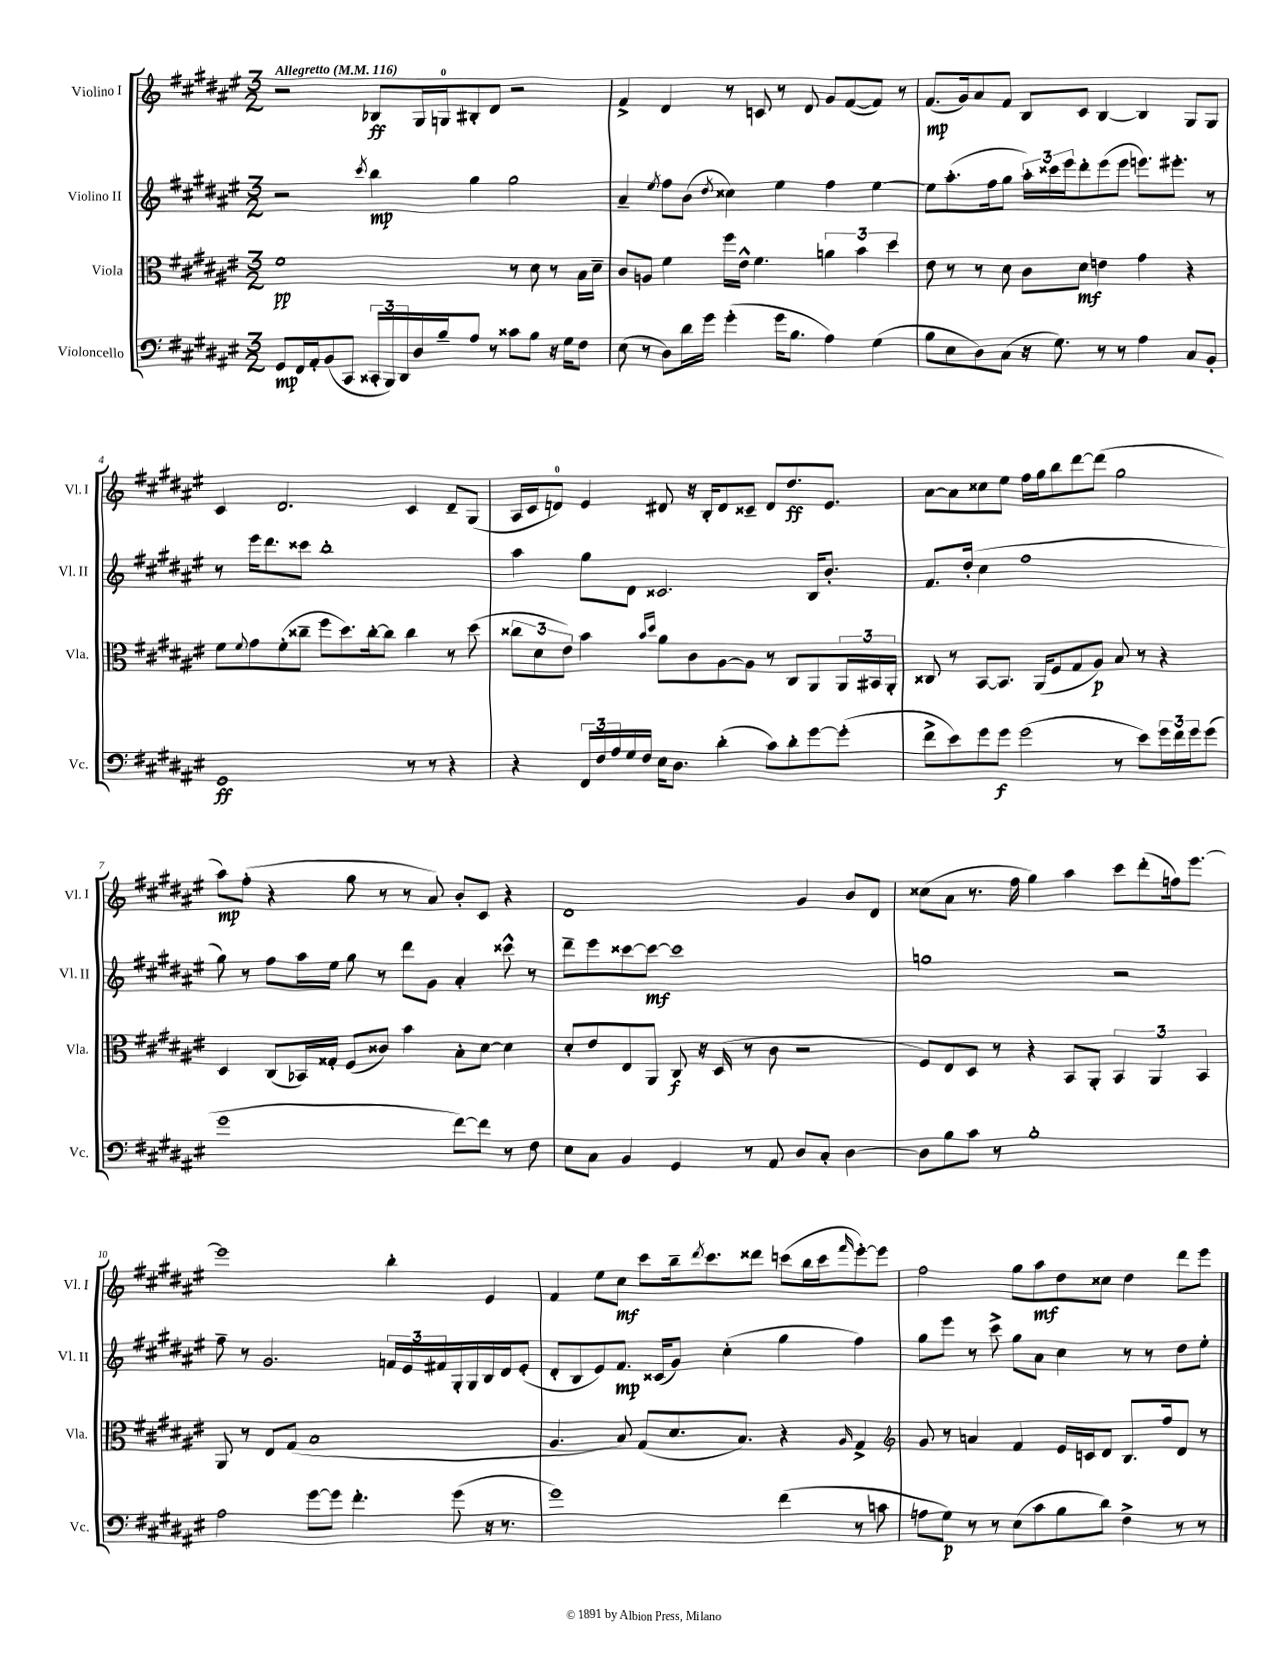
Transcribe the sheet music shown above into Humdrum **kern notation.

**kern	**dynam	**kern	**dynam	**kern	**dynam	**kern	**dynam
*part4	*part4	*part3	*part3	*part2	*part2	*part1	*part1
*staff4	*staff4	*staff3	*staff3	*staff2	*staff2	*staff1	*staff1
*I"Violoncello	*	*I"Viola	*	*I"Violino II	*	*I"Violino I	*
*I'Vc.	*	*I'Vla.	*	*I'Vl. II	*	*I'Vl. I	*
*clefF4	*	*clefC3	*	*clefG2	*	*clefG2	*
*k[f#c#g#d#a#e#]	*	*k[f#c#g#d#a#e#]	*	*k[f#c#g#d#a#e#]	*	*k[f#c#g#d#a#e#]	*
*M3/2	*	*M3/2	*	*M3/2	*	*M3/2	*
*MM116	*	*MM116	*	*MM116	*	*MM116	*
=1	=1	=1	=1	=1	=1	=1	=1
!	!	!	!	!	!	!LO:TX:a:B:t=Allegretto	!
8GG#/L	mp	1f#	pp	2r	.	2r	.
16FF#/L	.	.	.	.	.	.	.
16AA#'/J	.	.	.	.	.	.	.
(8BB/	.	.	.	.	.	.	.
8CC#/J	.	.	.	.	.	.	.
.	.	.	.	8qccc#/	.	.	.
24CC##X'/LL	.	.	.	4bb\	mp	8B-X/L	ff
24BBB/)	.	.	.	.	.	.	.
24DD#/	.	.	.	.	.	.	.
16D#/	.	.	.	.	.	16G#/L	.
16B~/J	.	.	.	.	.	16Gn/J	.
8A#/J	.	.	.	4gg#\	.	8B#X'/	.
8r	.	.	.	.	.	8d#/J	.
8c##X\L	.	8r	.	2gg#\	.	2r	.
8B\J	.	8d#\	.	.	.	.	.
16r	.	8r	.	.	.	.	.
16G#\KL	.	.	.	.	.	.	.
8F#\J	.	16B\LL	.	.	.	.	.
.	.	16d#~\JJ	.	.	.	.	.
=2	=2	=2	=2	=2	=2	=2	=2
(8E#\	.	8c#/L	.	4a#~/	.	4f#^/	.
8r	.	8An/J	.	.	.	.	.
.	.	.	.	8qee#/	.	.	.
8D#\L)	.	4f#\	.	8ff#\L	.	4d#/	.
16d#\L	.	.	.	(8b\J	.	.	.
16g#\JJ	.	.	.	.	.	.	.
.	.	.	.	8qdd#/	.	.	.
(4g#'\	.	16ff#\LL	.	4cc##X\)	.	8r	.
.	.	16e#^^\JJ	.	.	.	.	.
.	.	4.f#\	.	.	.	8cn/	.
16g#\KL	.	.	.	4ee#\	.	8r	.
8.B\J	.	.	.	.	.	.	.
.	.	.	.	.	.	8d#/	.
4A#\)	.	6an\	.	4ff#\	.	8g#/L	.
.	.	.	.	.	.	([8f#/	.
.	.	6b\	.	.	.	.	.
(4G#\	.	.	.	[4ee#\	.	8f#/J])	.
.	.	6dd#\	.	.	.	.	.
.	.	.	.	.	.	8r	.
=3	=3	=3	=3	=3	=3	=3	=3
8B\L	.	8e#\	.	8ee#\L]	.	(8.f#/L	mp
8E#\	.	8r	.	(8.aa#'\	.	.	.
.	.	.	.	.	.	16g#/k)	.
8D#\)	.	8r	.	.	.	8a#/	.
.	.	.	.	16ff#\k	.	.	.
(8C#\J	.	8d#\	.	8gg#\J	.	8f#/J	.
16r	.	8c#\L	.	24aa#'\LL)	.	8B/L	.
.	.	.	.	24ccc##X\	.	.	.
8.G#\)	.	.	.	.	.	.	.
.	.	.	.	24eee#\J	.	.	.
.	.	8d#\J	mf	8ddd#'\	.	8c#/J	.
8r	.	4en\	.	(8eee#\	.	[4B/	.
8r	.	.	.	8eee#\J	.	.	.
4A#\	.	4g#\	.	8.eeen\L)	.	4B/]	.
.	.	.	.	8.eee#X'\J	.	.	.
8C#/L	.	4r	.	.	.	8G#/L	.
8BB'/J	.	.	.	8r	.	8G#/J	.
!!LO:LB:g=z
=4	=4	=4	=4	=4	=4	=4	=4
1GG#	ff	8f#\L	.	8r	.	4c#/	.
.	.	8qqf#/	.	.	.	.	.
.	.	8g#\	.	16eee#\KL	.	.	.
.	.	.	.	8.ddd#\	.	.	.
.	.	(8f#'\	.	.	.	2.d#/	.
.	.	8cc##X~\J	.	8ccc##X\J	.	.	.
.	.	8ff#\L	.	1bb'	.	.	.
.	.	8.dd#\)	.	.	.	.	.
.	.	[16cc##'\k	.	.	.	.	.
.	.	8cc##\J]	.	.	.	.	.
8r	.	4cc##\	.	.	.	4c#/	.
8r	.	.	.	.	.	.	.
4r	.	8r	.	.	.	8d#~/L	.
.	.	(8dd#\	.	.	.	(8G#/J	.
=5	=5	=5	=5	=5	=5	=5	=5
4r	.	12cc##X\L	.	4aa#\	.	16A#/LL	.
.	.	.	.	.	.	16c#/J	.
.	.	12d#\	.	.	.	.	.
.	.	.	.	.	.	8dn/J)	.
.	.	12e#\J)	.	.	.	.	.
24FF#/LL	.	4b\	.	8gg#\L	.	4e#/	.
24F#/	.	.	.	.	.	.	.
24A#/	.	.	.	.	.	.	.
16G#/	.	.	.	8d#\J	.	.	.
16F#/JJ	.	.	.	.	.	.	.
.	.	16qqb/LL	.	.	.	.	.
.	.	16qqdd#/JJ	.	.	.	.	.
16E#\KL	.	8a#\L	.	2.c##X/	.	8d#X/	.
8.D#\J	.	.	.	.	.	.	.
.	.	8c#\	.	.	.	16r	.
.	.	.	.	.	.	16B'/KL	.
(4d#'\	.	[8A#\	.	.	.	8d#/	.
.	.	8A#\J]	.	.	.	8c##X~/J	.
8c#\L)	.	8r	.	.	.	8d#/L	.
8d#'\	.	8C#/L	.	.	.	8.dd#/	ff
[8g#\	.	8AA#/	.	16B/KL	.	.	.
.	.	.	.	8.b'/J	.	8.e#/J	.
(8g#'\J]	.	24AA#/L	.	.	.	.	.
.	.	24BB#X/	.	.	.	.	.
.	.	24AA#'/JJ	.	.	.	.	.
=6	=6	=6	=6	=6	=6	=6	=6
8f#^\L	.	8C##X/	.	8.f#/L	.	[8a#\L	.
8e#\)	.	8r	.	.	.	8a#\]	.
.	.	.	.	(16dd#'/Jk	.	.	.
8g#\	.	[8BB/L	.	4cc#\	.	8cc##X\	.
8g#\J	f	8.BB/J]	.	.	.	8ee#\J	.
(2g#\	.	.	.	1ff#	.	16ff#\LL	.
.	.	(16AA#/KL	.	.	.	16gg#\J	.
.	.	8F#/	.	.	.	8bb\	.
.	.	8G#/	.	.	.	[8ddd#\	.
.	.	8A#/J)	p	.	.	(8ddd#\J]	.
8r	.	8B/	.	.	.	2gg#\	.
8e#\L)	.	8r	.	.	.	.	.
24g#\L	.	4r	.	.	.	.	.
24f#\	.	.	.	.	.	.	.
24g#\J	.	.	.	.	.	.	.
(8g#\J	.	.	.	.	.	.	.
!!LO:LB:g=z
=7	=7	=7	=7	=7	=7	=7	=7
1g#	.	4D#/	.	8gg#\)	.	8aa#\L)	mp
.	.	.	.	8r	.	(8ff#'\J	.
.	.	(8C#/L	.	8ff#\L	.	4r	.
.	.	16BB-X/L)	.	16aa#\L	.	.	.
.	.	16G##X'/JJ	.	16ee#\JJ	.	.	.
.	.	(8F#/L	.	8gg#\	.	8gg#\	.
.	.	8c##X/J)	.	8r	.	8r	.
.	.	4b\	.	8ddd#\L	.	8r	.
.	.	.	.	8g#\J	.	8a#/)	.
[8f#\L)	.	8B'\L	.	4a#'/	.	8b'/L	.
8f#\J]	.	[8d#\J	.	.	.	8c#/J	.
8r	.	4d#\]	.	8ccc##X^^\	.	4r	.
8F#\	.	.	.	8r	.	.	.
=8	=8	=8	=8	=8	=8	=8	=8
8E#\L	.	8d#'/L	.	8ddd#~\L	.	1d#	.
8C#\J	.	8e#/	.	8eee#\	.	.	.
4BB/	.	8E#/	.	[8ccc##X\	.	.	.
.	.	8AA#/J	.	8ccc##\J_	mf	.	.
4GG#/	.	8C#/	f	1ccc##]	.	.	.
.	.	16r	.	.	.	.	.
.	.	(16D#/	.	.	.	.	.
8r	.	8r	.	.	.	.	.
8AA#/	.	8c#\	.	.	.	.	.
8D#/L	.	2r	.	.	.	4g#/	.
8C#'/J	.	.	.	.	.	.	.
[4D#\	.	.	.	.	.	8b/L	.
.	.	.	.	.	.	8d#/J	.
=9	=9	=9	=9	=9	=9	=9	=9
8D#\L]	.	8F#/L)	.	1ggn	.	(8cc##X\L	.
8B\	.	8E#/	.	.	.	8a#\J	.
8c#\J	.	8D#/J	.	.	.	8.r	.
8r	.	8r	.	.	.	.	.
.	.	.	.	.	.	16ff#\	.
1B'	.	4r	.	.	.	4gg#\)	.
.	.	8BB/L	.	.	.	4aa#\	.
.	.	8AA#'/J	.	.	.	.	.
.	.	6BB/	.	2r	.	8ccc#\L	.
.	.	.	.	.	.	(8ddd#'\	.
.	.	6AA#/	.	.	.	.	.
.	.	.	.	.	.	16ffn\k)	.
.	.	.	.	.	.	[8.eee#\J	.
.	.	6BB/	.	.	.	.	.
!!LO:LB:g=z
=10	=10	=10	=10	=10	=10	=10	=10
2A#\	.	8AA#/	.	8ff#~\	.	1eee#]	.
.	.	8r	.	8r	.	.	.
.	.	8E#/L	.	2.g#/	.	.	.
.	.	(8G#/J	.	.	.	.	.
[8g#\L	.	1B	.	.	.	.	.
8g#\J]	.	.	.	.	.	.	.
4.f#'\	.	.	.	.	.	.	.
.	.	.	.	24fn/LL	.	4bb'\	.
.	.	.	.	24e#/	.	.	.
.	.	.	.	24f#X/	.	.	.
(8g#\	.	.	.	16G#'/	.	.	.
.	.	.	.	16G#/	.	.	.
16r	.	.	.	16B/	.	4e#/	.
8.r	.	.	.	16d#/J	.	.	.
.	.	.	.	(8e#'/J	.	.	.
=11	=11	=11	=11	=11	=11	=11	=11
1g#)	.	4.A#/	.	8d#'/L	.	4f#/	.
.	.	.	.	8B/	.	.	.
.	.	.	.	8e#/)	.	8ee#\L	.
.	.	8B/)	.	8.f#/J	mp	8cc#\J	mf
.	.	(8G#/L	.	.	.	8ccc#\L	.
.	.	.	.	(16c##X/KL	.	.	.
.	.	8.d#/	.	8g#/J)	.	16bb~\k	.
.	.	.	.	.	.	8qddd#/	.
.	.	.	.	.	.	8.ccc#\	.
.	.	.	.	(4cc#'\	.	.	.
.	.	8.B/J)	.	.	.	.	.
.	.	.	.	.	.	8ddd##X\J	.
(4f#\	.	4r	.	4gg#\	.	(8cccn\L	.
.	.	.	.	.	.	16bb\L	.
.	.	.	.	.	.	16ccc\J	.
.	.	16qqA#/	.	.	.	16qqfff#/	.
8r	.	4G#^/	.	4ff#\)	.	[8eee#'\)	.
8cn\	.	.	.	.	.	8eee#\J]	.
=12	=12	=12	=12	=12	=12	=12	=12
*	*	*clefG2	*	*	*	*	*
8An\L	.	8g#/	.	8gg#\L	.	2ff#\	.
8G#\J)	p	8r	.	8eee#\J	.	.	.
8r	.	4an/	.	8r	.	.	.
8r	.	.	.	8ccc#^\	.	.	.
(8E#\L	.	4f#/	.	8gg#\L	.	8gg#\L	.
8c#\	.	.	.	8a#\J	.	8aa#\	mf
8B\	.	16e#/LL	.	4cc#\	.	8dd#\	.
.	.	16cn/J	.	.	.	.	.
8d#\J)	.	8d#/J	.	.	.	8cc##X\J	.
4F#^\	.	8.B/L	.	8r	.	4dd#\	.
.	.	.	.	8r	.	.	.
.	.	16ff#/k	.	.	.	.	.
8r	.	8d#/J	.	8dd#\L	.	8ddd#\L	.
8r	.	8r	.	8ee#'\J	.	8eee#\J	.
==	==	==	==	==	==	==	==
*-	*-	*-	*-	*-	*-	*-	*-
